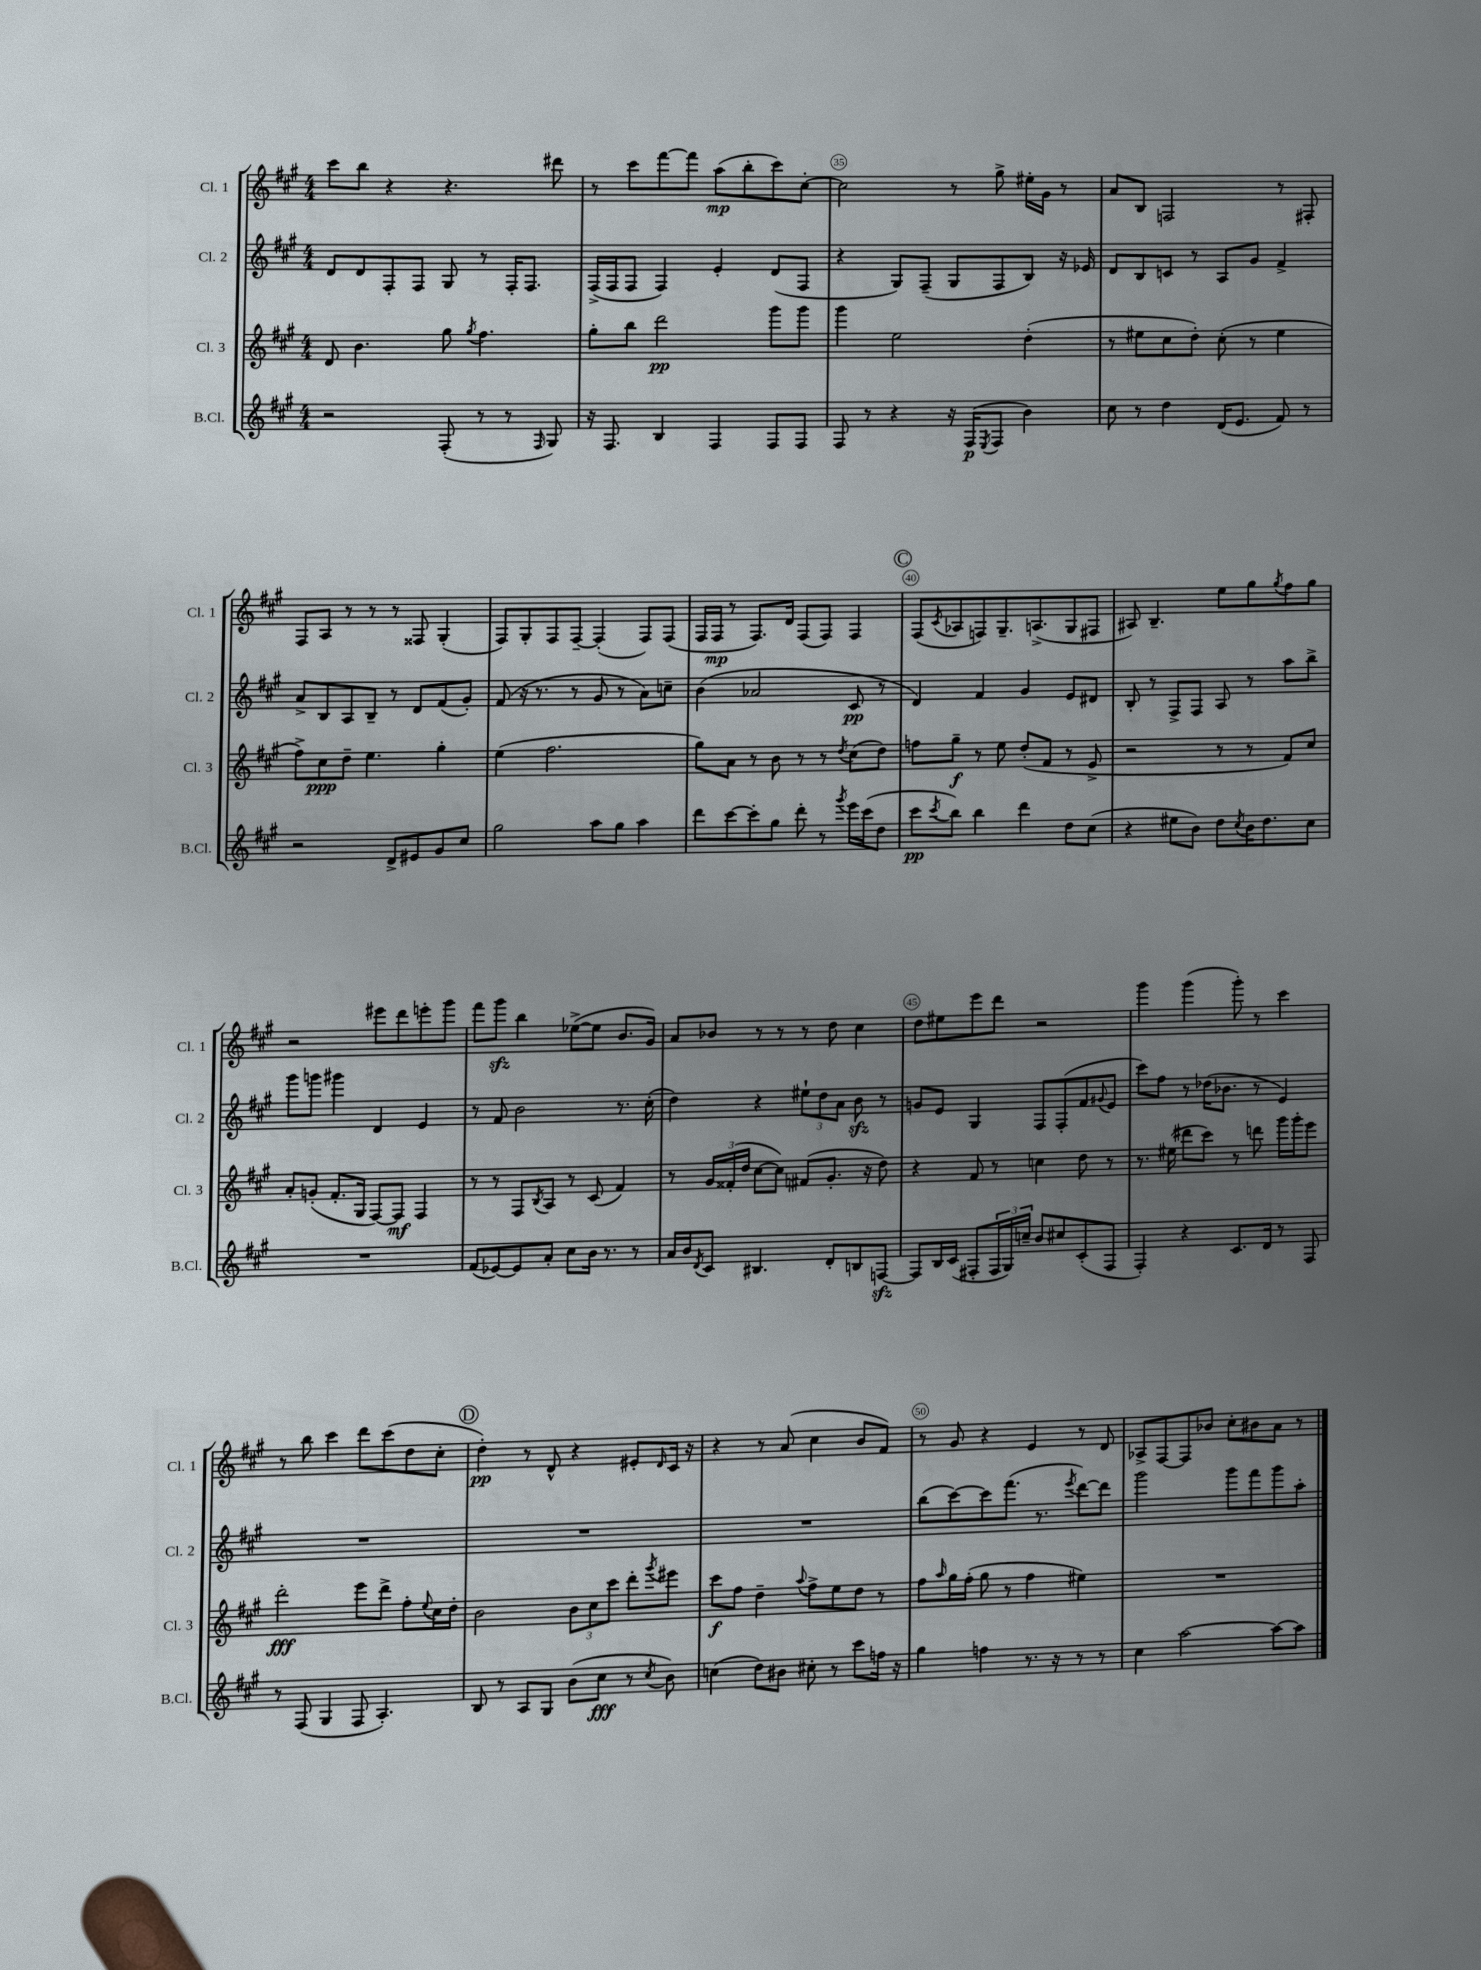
<<
\new StaffGroup <<
\new Staff = "s0" \with { instrumentName = "Cl. 1" shortInstrumentName = "Cl. 1" } {
    \clef treble \key a \major \numericTimeSignature \time 4/4
    cis'''8 b''8 r4 r4. dis'''8 |
    r8 cis'''8 fis'''8~ fis'''8 a''8\mp( b''8-. cis'''8) cis''8~-. |
    cis''2 r8 gis''8-> eis''16-. gis'16 r8 |
    a'8 b8 f2 r8 fis8-. |
    fis8 a8 r8 r8 r8 fisis8 gis4-.( |
    fis8) gis8-. fis8 fis8~-- fis4-.( fis8) fis8( |
    fis16 fis16\mp r8 fis8.) d'16 fis8( fis8) fis4 |
    \mark \markup { \circle "C" } fis8( \acciaccatura { cis'8 } aes8 f8) gis8.-- a8.->( gis8 fis8 |
    ais8) b4.-- e''8 gis''8 \acciaccatura { gis''8 } fis''8 gis''8 |
    r2 eis'''8 d'''8 e'''8-. gis'''8 |
    fis'''8 gis'''8\sfz b''4 ees''8~->( ees''8 b'8. gis'16) |
    a'8 bes'8 r8 r8 r8 d''8 cis''4 |
    d''8 eis''8 e'''8 d'''8 r2 |
    gis'''4 gis'''4( gis'''8-.) r8 cis'''4 |
    r8 b''8 cis'''4 d'''8 cis'''8( d''8 cis''8-. |
    \mark \markup { \circle "D" } d''4-.\pp) r8 d'8-^ r4 eis'8-. \grace { d'16 } cis'16 r16 |
    r4 r8 a'8( cis''4 b'8 fis'8) |
    r8 gis'8 r4 e'4 r8 d'8 |
    aes8-> fis8~ fis8 bes'8 cis''8-. bis'8 a'8 r8 \bar "|." |
}
\new Staff = "s1" \with { instrumentName = "Cl. 2" shortInstrumentName = "Cl. 2" } {
    \clef treble \key a \major \numericTimeSignature \time 4/4
    d'8 d'8 fis8-. fis8 gis8 r8 fis16-. fis8. |
    fis16->( fis16 fis8 fis4) e'4-. d'8( fis8 |
    r4 gis8) fis8--( gis8 fis8 b8) r16 ees'16 |
    d'8 b8 c'8 r8 a8 gis'8 fis'4-> |
    a'8-> b8 a8 b8-- r8 d'8 fis'8( gis'8-.) |
    fis'8( r16 r8. r8 gis'8 r8 a'8) c''8-- |
    b'4( aes'2 cis'8\pp r8 |
    \mark \markup { \circle "C" } d'4) fis'4 gis'4 e'8 dis'8 |
    b8-. r8 fis8-> fis8 a8 r8 a''8 b''8-> |
    gis'''8 g'''8 gis'''4 d'4 e'4 |
    r8 fis'8 b'2 r8. cis''16-.( |
    d''4) r4 \tuplet 3/2 { eis''8-! d''8 a'8 } b'8\sfz r8 |
    g'8 e'8 gis4 fis8 fis8-.( fis'8 \appoggiatura { gis'8 } e'8 |
    cis'''8) fis''8 r8 des''16( bes'8. r8 e'4) |
    R1 |
    \mark \markup { \circle "D" } R1 |
    R1 |
    b''8( cis'''8~) cis'''8 fis'''8.( r8. \acciaccatura { e'''8 } d'''8~) d'''8 |
    gis'''2 gis'''8 fis'''8 gis'''8 a''8-. \bar "|." |
}
\new Staff = "s2" \with { instrumentName = "Cl. 3" shortInstrumentName = "Cl. 3" } {
    \clef treble \key a \major \numericTimeSignature \time 4/4
    d'8 b'4. gis''8 \acciaccatura { gis''8 } fis''4. |
    gis''8-. b''8 d'''2\pp gis'''8 gis'''8 |
    gis'''4 e''2 d''4-.( |
    r8 eis''8 cis''8 d''8-.) cis''8-.( r8 eis''4 |
    fis''8->) cis''8\ppp d''8-- e''4. gis''4-. |
    e''4( fis''2. |
    gis''8) a'8 r8 b'8 r8 r8 \acciaccatura { d''8 } cis''8( d''8) |
    \mark \markup { \circle "C" } f''8 gis''8--\f r8 e''8 d''8-.( fis'8 r8 e'8-> |
    r2 r8 r8 fis'8) cis''8 |
    a'8-. g'8-.( fis'8.-. gis16 fis8~) fis8\mf fis4 |
    r8 r8 fis8 \acciaccatura { b8 } a8 r8 cis'8( fis'4) |
    r8 \tuplet 3/2 { gis'16 fisis'16-.( d''16 } cis''8~ cis''8) fis'8( gis'8.-. r16 d''8) |
    r4 fis'8 r8 c''4 d''8 r8 |
    r8. eis''16( dis'''8 cis'''8) r8 d'''8 gis'''16 gis'''16-. e'''8 |
    d'''2-.\fff e'''8 d'''8-> fis''8-. \appoggiatura { e''8 } cis''16 d''16-. |
    \mark \markup { \circle "D" } b'2 \tuplet 3/2 { b'8 cis''8 cis'''8 } d'''8-. \acciaccatura { gis'''8 } eis'''8 |
    cis'''8\f fis''8 d''4-- \appoggiatura { a''8 } fis''8-> e''8 d''8 r8 |
    fis''8 \grace { a''16 } gis''16 fis''16-.( gis''8 r8 fis''4 eis''4) |
    R1 \bar "|." |
}
\new Staff = "s3" \with { instrumentName = "B.Cl." shortInstrumentName = "B.Cl." } {
    \clef treble \key a \major \numericTimeSignature \time 4/4
    r2 fis8-.( r8 r8 \grace { fis16 } gis8) |
    r16 fis8. b4 fis4 fis8 fis8 |
    fis8 r8 r4 r16 fis16\p( \acciaccatura { e8 } fis8 b'4) |
    cis''8 r8 d''4 d'16( e'8. fis'8) r8 |
    r2 d'8-> eis'8 gis'8 cis''8 |
    gis''2 a''8 gis''8 a''4 |
    d'''8 cis'''8~ cis'''8-. gis''8 d'''8-. r8 \acciaccatura { gis'''8 } e'''16 cis'''16( d''8 |
    \mark \markup { \circle "C" } cis'''8\pp \acciaccatura { cis'''8 } b''8) b''4 d'''4 d''8 cis''8( |
    r4 eis''8 b'8) d''8 \acciaccatura { cis''8 } b'16 d''8. cis''8 |
    R1 |
    fis'8( ees'8~) ees'8 a'8-. cis''8 b'16 r8. r8 |
    a'16 b'16 \acciaccatura { d'8 } cis'8 bis4. d'8-. b8 f8~\sfz |
    f8 b16 cis'16( fis8-. \tuplet 3/2 { fis16 gis16) c''16-- } b'8 cis''8 cis'8-.( fis8 |
    fis4-.) r4 cis'8. d'16 r8 fis8 |
    r8 fis8( gis4 fis8 a4.-.) |
    \mark \markup { \circle "D" } b8 r8 a8 gis8 b'8( cis''8\fff r8 \acciaccatura { cis''8 } b'8) |
    c''4( d''8) bis'8 cis''8-. r8 cis'''8 f''16 r16 |
    gis''4 f''4 r8. r16 r8 r8 |
    cis''4 a''2~ a''8~ a''8 \bar "|." |
}
>>
>>
\layout { \context { \Score currentBarNumber = #33 \override BarNumber.break-visibility = ##(#f #t #t) barNumberVisibility = #(every-nth-bar-number-visible 5) \override BarNumber.stencil = #(make-stencil-circler 0.1 0.3 ly:text-interface::print) } }
